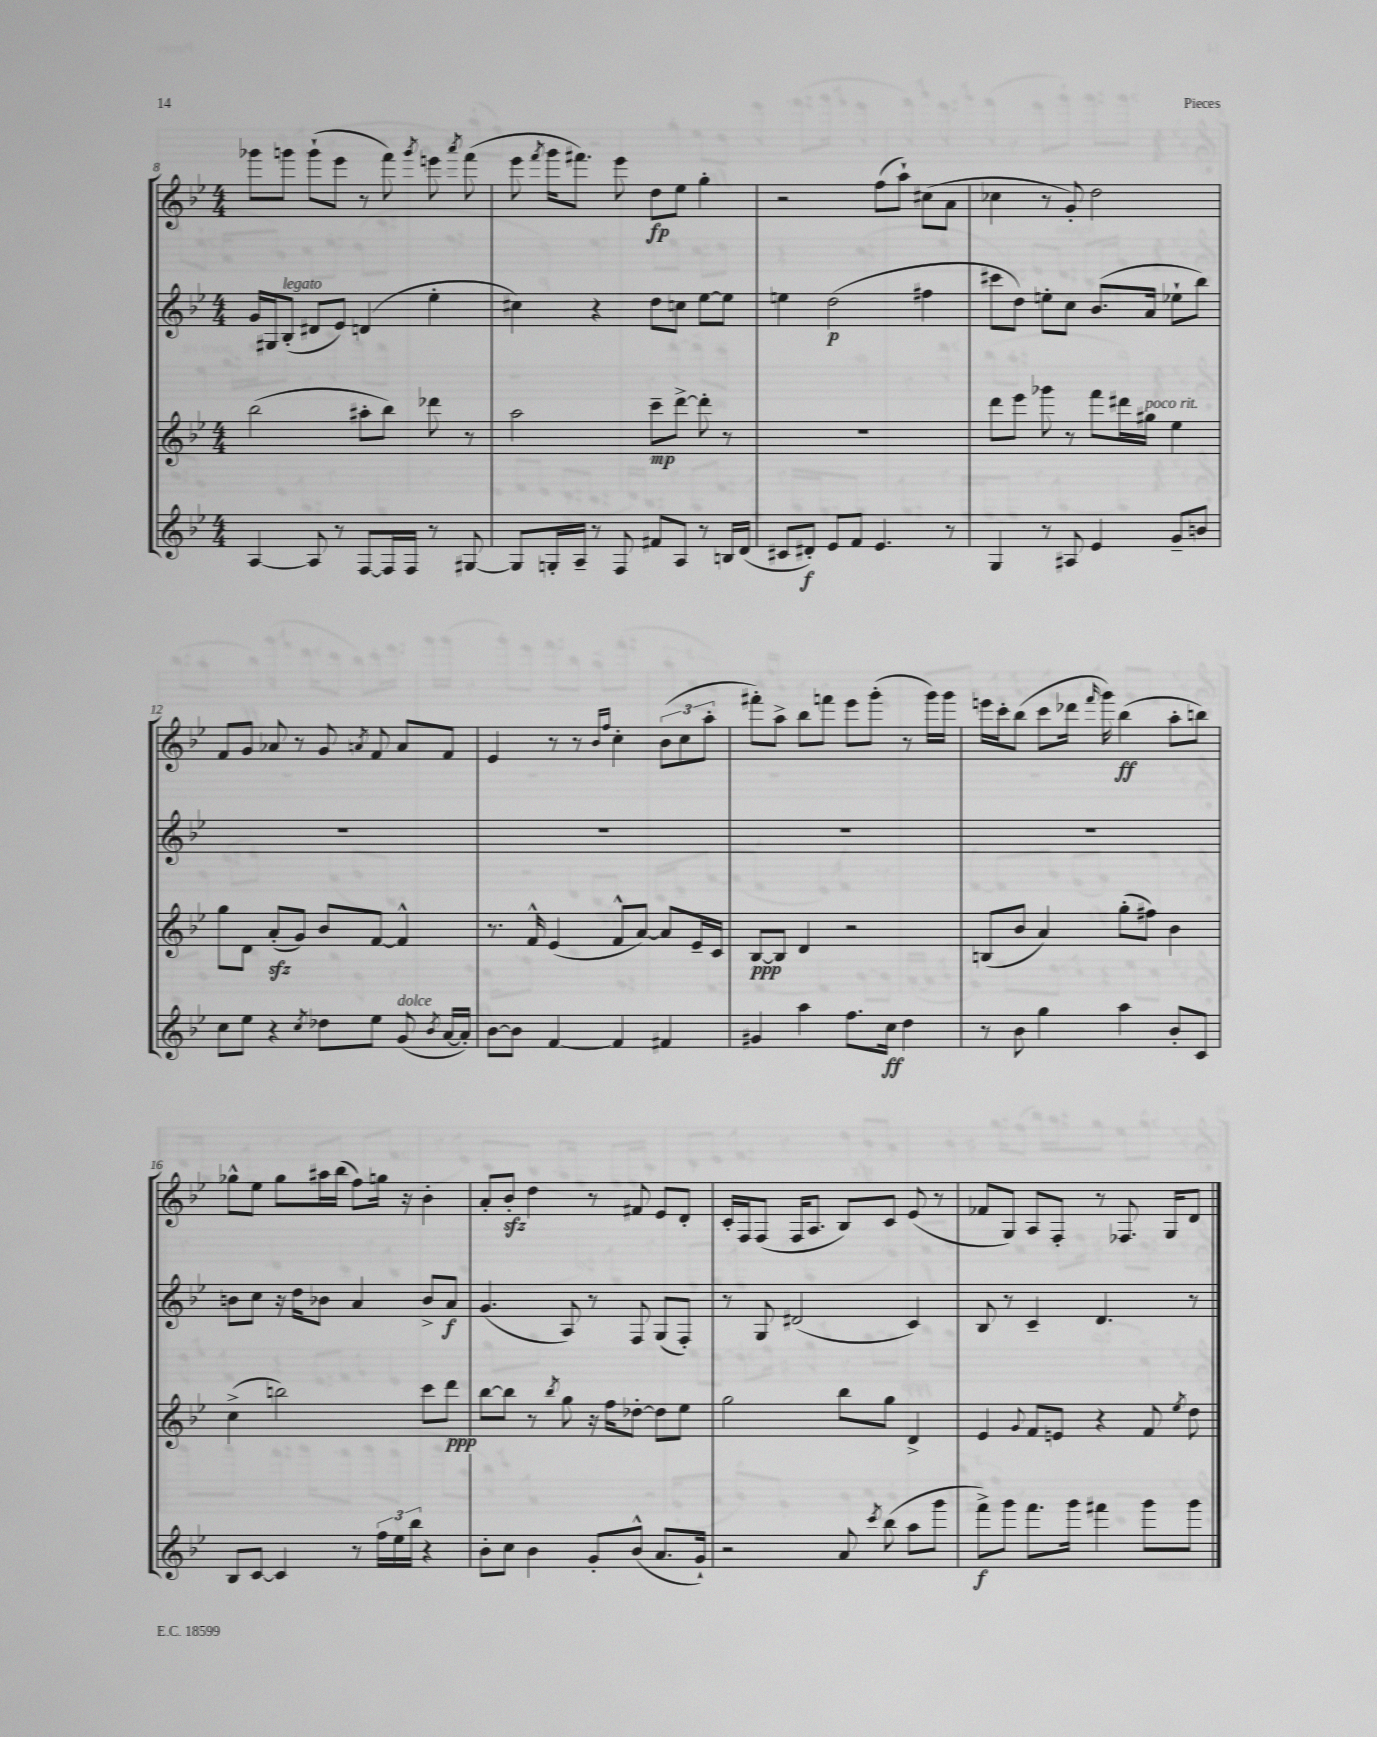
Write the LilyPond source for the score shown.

<<
\new StaffGroup <<
\new Staff = "s0" {
    \clef treble \key bes \major \numericTimeSignature \time 4/4
    \autoBeamOff ges'''8[ g'''8] g'''8[-!( ees'''8] r8 f'''8) \acciaccatura { g'''8 } e'''8 \acciaccatura { a'''8 } f'''8( |
    ees'''8 \acciaccatura { f'''8 } g'''16[ fis'''8.]) ees'''8 d''8[\fp ees''8] g''4-. |
    r2 f''8[( a''8]-!) cis''8[( a'8] |
    ces''4 r8 g'8-.) d''2 |
    f'8[ g'8] aes'8 r8 g'8 \acciaccatura { a'8 } f'8 a'8[ f'8] |
    ees'4 r8 r8 \grace { bes'16[ f''16] } c''4-. \tuplet 3/2 { bes'8[( c''8 a''8]-. } |
    fis'''8[-.) a''8]-> bes''8[ f'''8] ees'''8[ g'''8]-.( r8 g'''16[) g'''16] |
    e'''16[ c'''16-. bes''8]( c'''8[ des'''16] \grace { f'''16 } g'''16) bes''4\ff( a''8[-. b''8]) |
    ges''8[-^ ees''8] ges''8[ ais''16 bes''16]( f''8[) g''16] r16 bes'4-. |
    a'8[-. bes'8]-.\sfz d''4 r8 fis'8 ees'8[ d'8]-. |
    c'16[-. f16 f8]( f16[ a8.] bes8[) c'8] ees'8( r8 |
    fes'8[ g8]) a8[ f8]-. r8 fes8. g16[ d'8] \bar "|." |
}
\new Staff = "s1" {
    \clef treble \key bes \major \numericTimeSignature \time 4/4
    \autoBeamOff g'16[ gis16 bes8]-.^\markup { \italic "legato" }( dis'8[ ees'8]) d'4( ees''4-. |
    cis''4) r4 d''8[ c''8] ees''8[~ ees''8] |
    e''4 d''2\p( fis''4 |
    cis'''8[ d''8]) e''8[-. c''8] bes'8.[( a'16] ees''8[-! bes''8]) |
    R1 |
    R1 |
    R1 |
    R1 |
    b'8[ c''8] r16 d''16[ bes'8] a'4 bes'8[-> a'8]\f |
    g'4.( a8) r8 f8 g8[( f8]-.) |
    r8 g8 dis'2( c'4) |
    bes8 r8 c'4-- d'4. r8 \bar "|." |
}
\new Staff = "s2" {
    \clef treble \key bes \major \numericTimeSignature \time 4/4
    \autoBeamOff bes''2( ais''8[-. bes''8]) des'''8 r8 |
    a''2 c'''8[--\mp d'''8]~-> d'''8-. r8 |
    R1 |
    d'''8[ ees'''8] ges'''8 r8 f'''8[ dis'''16 gis''16]^\markup { \italic "poco rit." } ees''4 |
    g''8[ d'8] a'8[-.\sfz( g'8]) bes'8[ f'8]~ f'4-^ |
    r8. f'16-^ ees'4( f'8[-^ a'8]~) a'8[ ees'16-- c'16] |
    bes8[~\ppp bes8] d'4 r2 |
    b8[( bes'8] a'4) g''8[-.( fis''8]) bes'4 |
    c''4->( b''2) c'''8[ d'''8]\ppp |
    bes''8[~ bes''8] r8 \acciaccatura { bes''8 } g''8 r16 f''16[ des''8]~-. des''8[ ees''8] |
    g''2 bes''8[ g''8] d'4-> |
    ees'4 \appoggiatura { g'8 } f'8[ e'8] r4 f'8 \acciaccatura { ees''8 } d''8 \bar "|." |
}
\new Staff = "s3" {
    \clef treble \key bes \major \numericTimeSignature \time 4/4
    \autoBeamOff a4~ a8 r8 f8[~ f16 f16] r8 gis8~ |
    gis8[ g16-. a16]-- r8 f8 fis'8[ a8] r8 b16[ d'16]( |
    cis'8[ dis'8]-.\f) ees'8[ f'8] ees'4. r8 |
    g4 r8 ais8 ees'4 g'8[-- b'8] |
    c''8[ ees''8] r4 \acciaccatura { c''8 } des''8[ ees''8] g'8^\markup { \italic "dolce" }( \acciaccatura { bes'8 } a'16[~ a'16]-.) |
    bes'8[~ bes'8] f'4~ f'4 fis'4 |
    gis'4 a''4 f''8.[ c''16]\ff d''4 |
    r8 bes'8 g''4 a''4 bes'8[-. c'8] |
    bes8[ c'8]~ c'4 r8 \tuplet 3/2 { f''16[ ees''16 bes''16] } r4 |
    bes'8[-. c''8] bes'4 g'8[-. bes'8]-^( a'8.[ g'16]-!) |
    r2 a'8 \acciaccatura { c'''8 } bes''8( a''8[ g'''8] |
    f'''8[->\f) g'''8] f'''8.[ g'''16] fis'''4 g'''8[ g'''8] \bar "|." |
}
>>
>>
\layout { \context { \Score currentBarNumber = #8 } }
